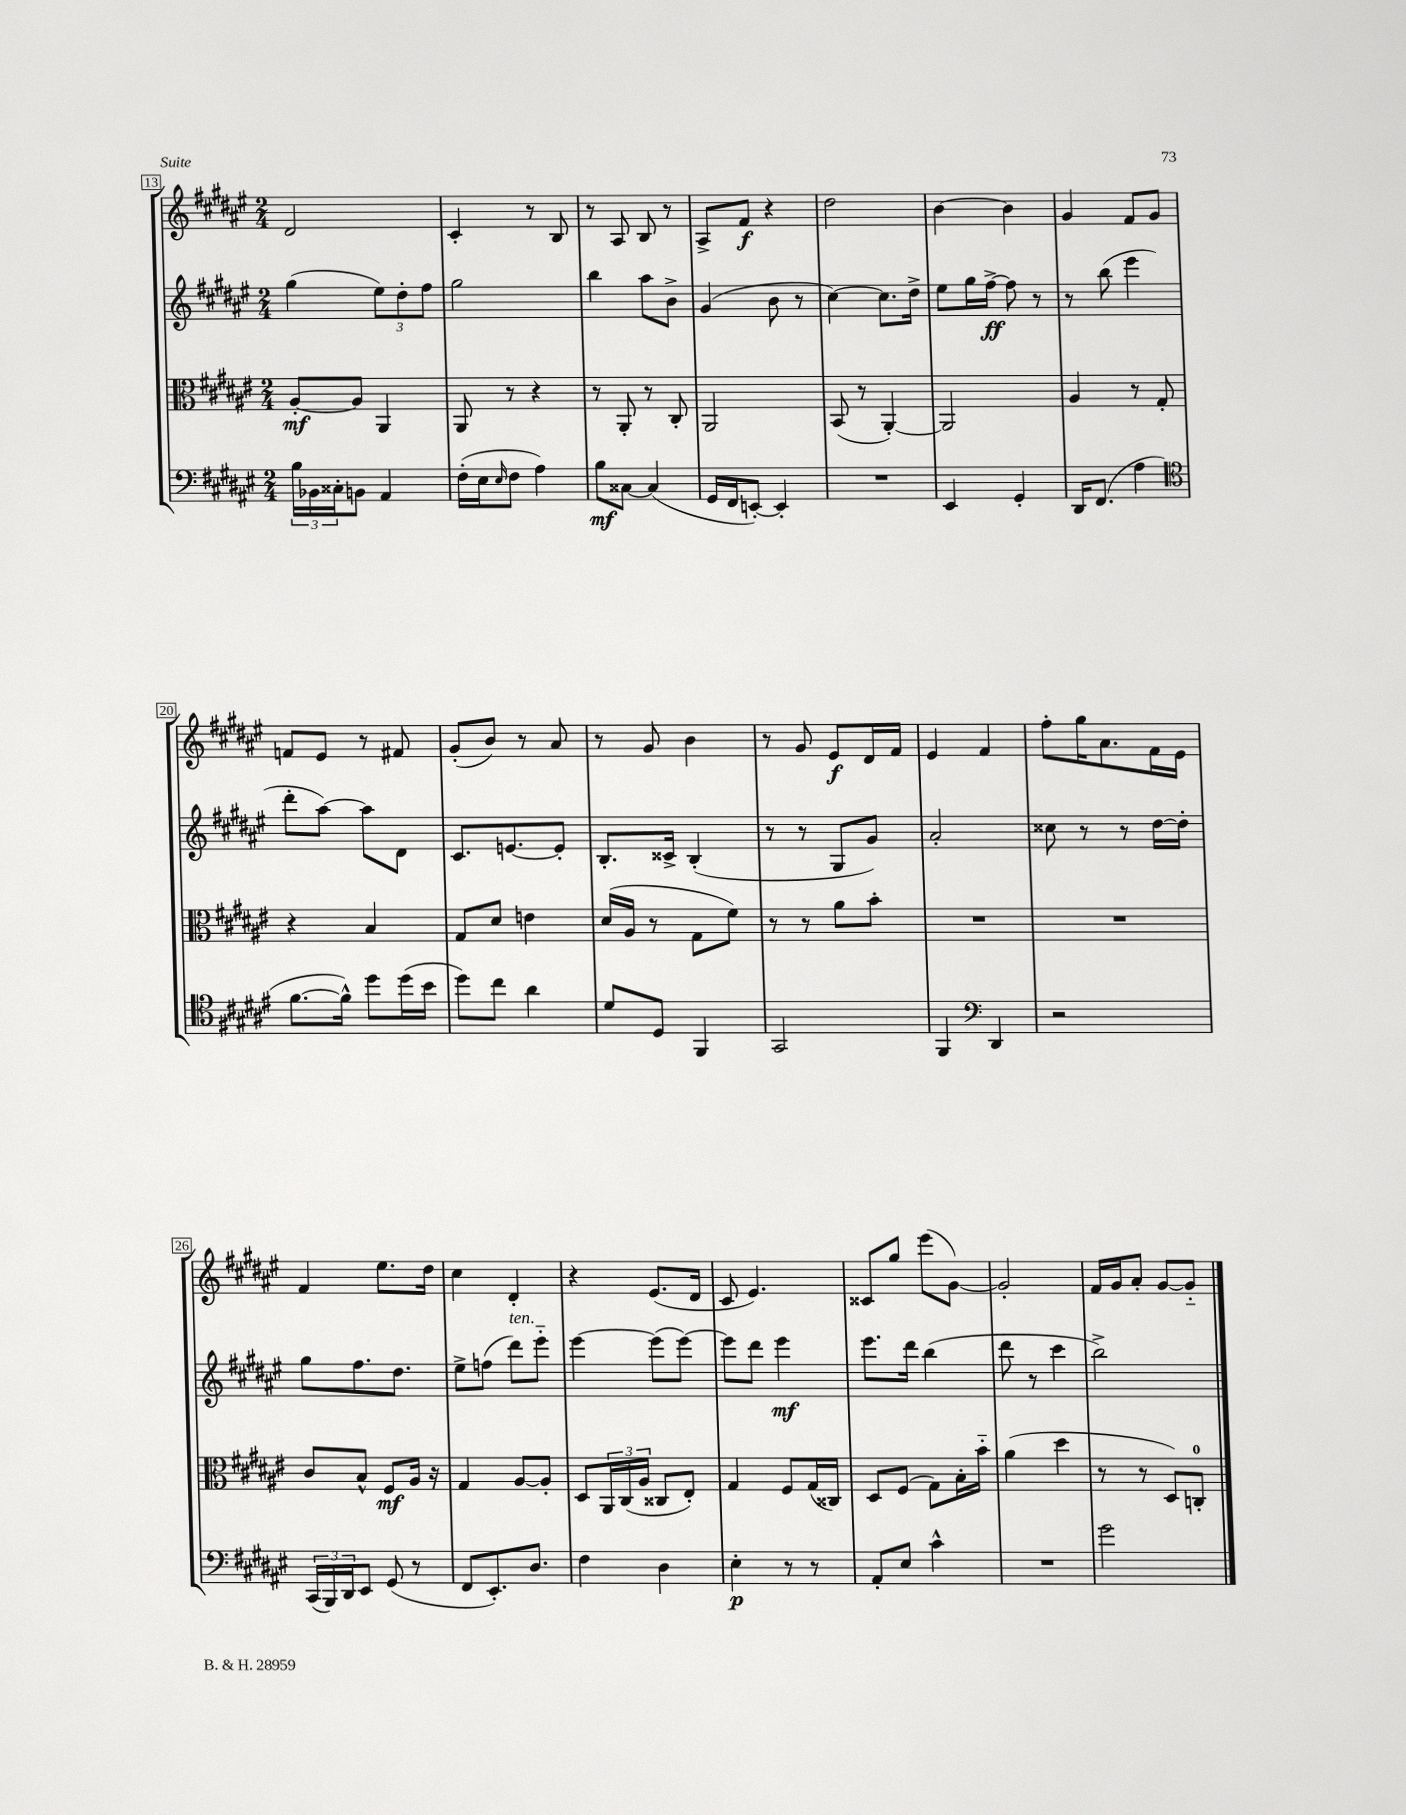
<<
\new StaffGroup <<
\new Staff = "s0" {
    \clef treble \key fis \major \numericTimeSignature \time 2/4
    dis'2 |
    cis'4-. r8 b8 |
    r8 ais8 b8 r8 |
    ais8-> fis'8\f r4 |
    dis''2 |
    b'4~ b'4 |
    gis'4 fis'8 gis'8 |
    f'8 eis'8 r8 fis'8 |
    gis'8-.( b'8) r8 ais'8 |
    r8 gis'8 b'4 |
    r8 gis'8 eis'8\f dis'16 fis'16 |
    eis'4 fis'4 |
    fis''8-. gis''16 ais'8. fis'16 eis'16 |
    fis'4 eis''8. dis''16 |
    cis''4 dis'4-. |
    r4 eis'8.( dis'16 |
    cis'8 eis'4.) |
    cisis'8 gis''8 eis'''8( gis'8~) |
    gis'2-. |
    fis'16 gis'16 ais'8-. gis'8~ gis'8-_ \bar "|." |
}
\new Staff = "s1" {
    \clef treble \key fis \major \numericTimeSignature \time 2/4
    gis''4( \tuplet 3/2 { eis''8) dis''8-. fis''8 } |
    gis''2 |
    b''4 ais''8 b'8-> |
    gis'4( b'8 r8 |
    cis''4~) cis''8. dis''16-> |
    eis''8 gis''16 fis''16~->\ff fis''8 r8 |
    r8 b''8( eis'''4 |
    dis'''8-. ais''8~) ais''8 dis'8 |
    cis'8. e'8.~ e'8-. |
    b8.-. cisis'16-> b4-.( |
    r8 r8 gis8 gis'8) |
    ais'2-. |
    cisis''8 r8 r8 dis''16~ dis''16-. |
    gis''8 fis''8. dis''8. |
    eis''8-> f''8( dis'''8^\markup { \italic "ten." }) eis'''8-_ |
    eis'''4~ eis'''8( eis'''8~) |
    eis'''8 dis'''8 eis'''4\mf |
    eis'''8. dis'''16 b''4( |
    dis'''8 r8 cis'''4 |
    b''2->) \bar "|." |
}
\new Staff = "s2" {
    \clef alto \key fis \major \numericTimeSignature \time 2/4
    ais8~-.\mf ais8 ais,4 |
    ais,8 r8 r4 |
    r8 ais,8-. r8 cis8-. |
    ais,2 |
    b,8( r8 ais,4~-.) |
    ais,2 |
    ais4 r8 gis8-. |
    r4 b4 |
    gis8 dis'8 e'4 |
    dis'16( ais16 r8 gis8 fis'8) |
    r8 r8 ais'8 b'8-. |
    R2 |
    R2 |
    cis'8 b8-^ fis8\mf ais16 r16 |
    gis4 ais8~ ais8-. |
    dis8 \tuplet 3/2 { ais,16 cis16( ais16 } cisis8 eis8-.) |
    gis4 fis8 gis16( cisis16) |
    dis8 fis8( gis8) b16-. b'16-_ |
    ais'4( dis''4 |
    r8 r8 dis8) c8-0-. \bar "|." |
}
\new Staff = "s3" {
    \clef bass \key fis \major \numericTimeSignature \time 2/4
    \tuplet 3/2 { b16 bes,16 cisis16-. } b,8 ais,4 |
    fis16-.( eis16 \grace { eis16 } fis8 ais4) |
    b8\mf cisis8~ cisis4( |
    gis,16 fis,16 e,8~-.) e,4-. |
    R2 |
    eis,4 gis,4-. |
    dis,16 fis,8.( ais4 |
    \clef tenor fis'8.~ fis'16-^) dis''8 dis''16( b'16 |
    dis''8) cis''8 ais'4 |
    dis'8 dis8 fis,4 |
    gis,2 |
    fis,4 \clef bass dis,4 |
    r2 |
    \tuplet 3/2 { cis,16( b,,16) dis,16 } eis,8 gis,8( r8 |
    fis,8 eis,8.-.) dis8. |
    fis4 dis4 |
    eis4-.\p r8 r8 |
    ais,8-. eis8 cis'4-^ |
    R2 |
    gis'2 \bar "|." |
}
>>
>>
\layout { \context { \Score currentBarNumber = #13 \override BarNumber.stencil = #(make-stencil-boxer 0.1 0.3 ly:text-interface::print) } }
